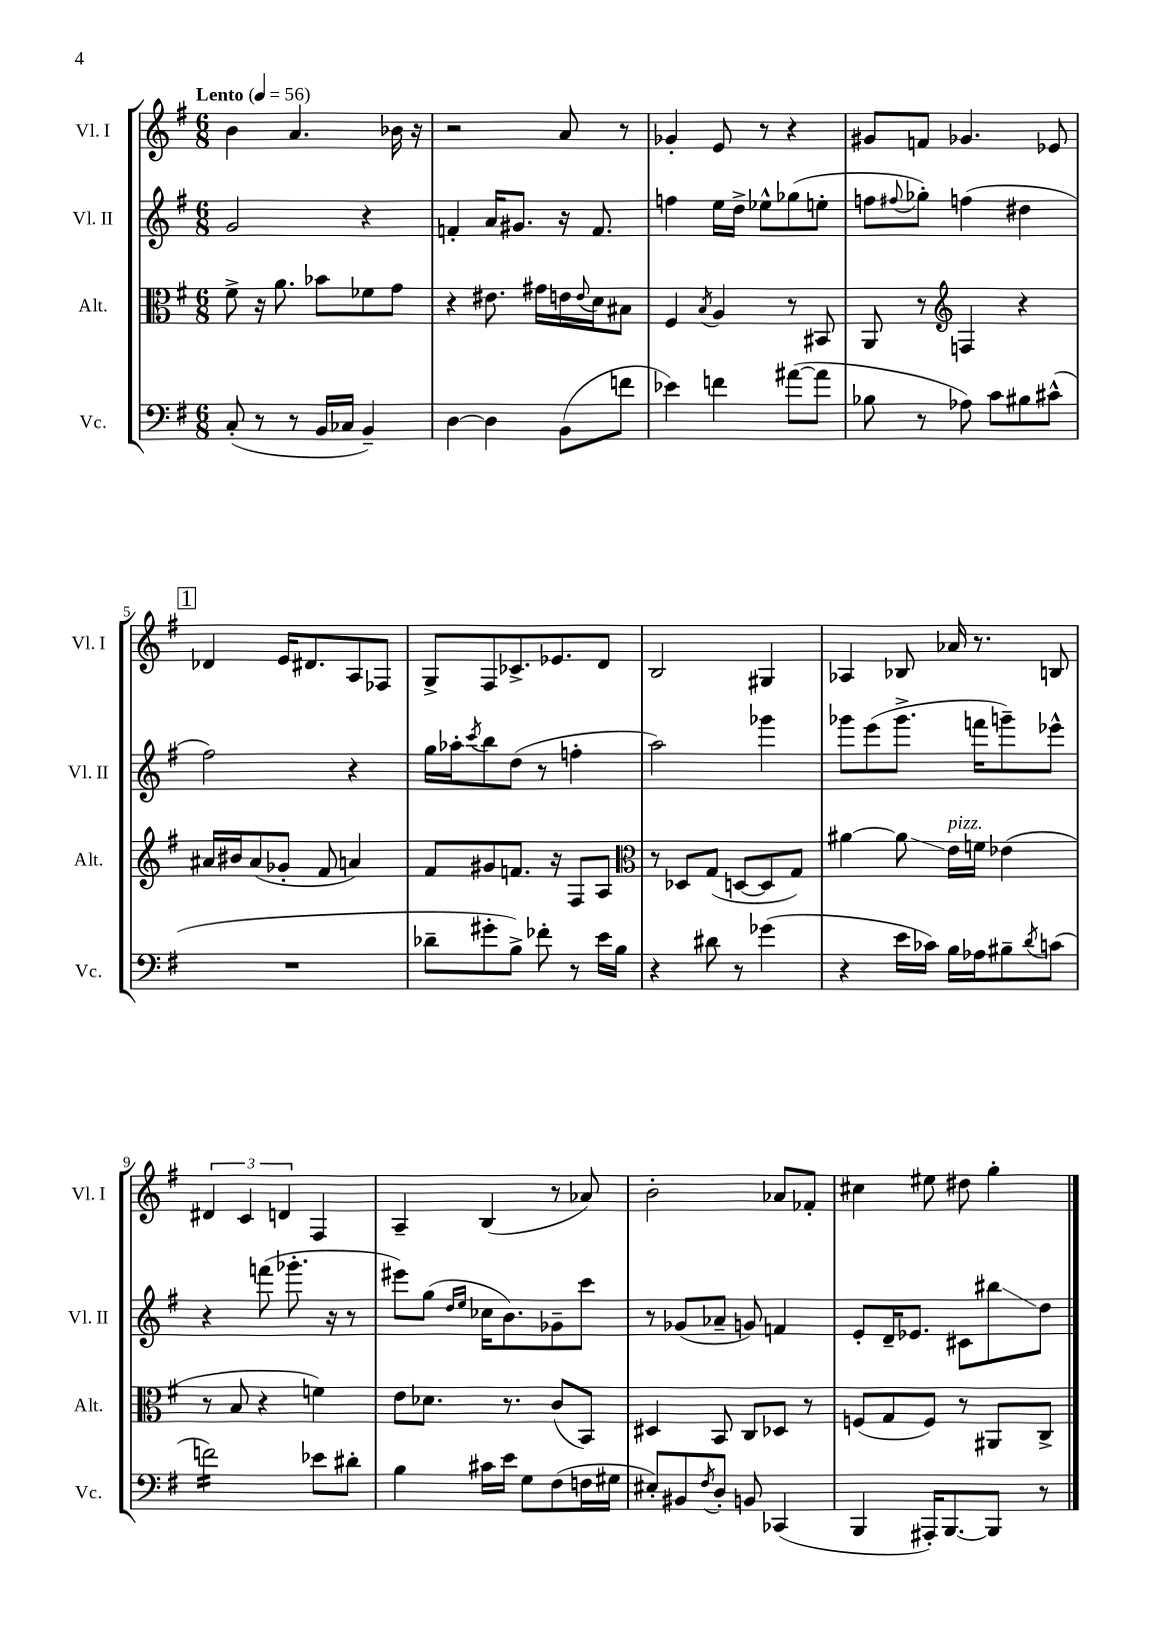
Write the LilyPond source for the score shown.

<<
\new StaffGroup <<
\new Staff = "s0" \with { instrumentName = "Vl. I" shortInstrumentName = "Vl. I" } {
    \clef treble \key g \major \numericTimeSignature \time 6/8 \tempo "Lento" 4 = 56
    b'4 a'4. bes'16 r16 |
    r2 a'8 r8 |
    ges'4-. e'8 r8 r4 |
    gis'8 f'8 ges'4. ees'8 |
    \mark \markup { \box "1" } des'4 e'16 dis'8. a8 fes8 |
    g8-> fis8 ces'8.-> ees'8. d'8 |
    b2 gis4 |
    aes4 bes8 aes'16 r8. b8 |
    \tuplet 3/2 { dis'4 c'4 d'4 } fis4 |
    a4-- b4( r8 aes'8) |
    b'2-. aes'8 fes'8-. |
    cis''4 eis''8 dis''8 g''4-. \bar "|." |
}
\new Staff = "s1" \with { instrumentName = "Vl. II" shortInstrumentName = "Vl. II" } {
    \clef treble \key g \major \numericTimeSignature \time 6/8
    g'2 r4 |
    f'4-. a'16 gis'8. r16 f'8. |
    f''4 e''16 d''16-> ees''8-^ ges''8( e''8-. |
    f''8 \appoggiatura { fis''8 } ges''8-.) f''4( dis''4 |
    \mark \markup { \box "1" } fis''2) r4 |
    g''16 aes''16-. \acciaccatura { c'''8 } b''8 d''8( r8 f''4-. |
    a''2) ges'''4 |
    ges'''8 e'''8( ges'''8.-> f'''16 g'''8--) ees'''8-^ |
    r4 f'''8( ges'''8.-. r16 r8 |
    eis'''8) g''8( \grace { d''16 e''16 } ces''16 b'8.) ges'8-- c'''8 |
    r8 ges'8( aes'8-- g'8) f'4 |
    e'8-. d'16-- ees'8. cis'8 bis''8\glissando d''8 \bar "|." |
}
\new Staff = "s2" \with { instrumentName = "Alt." shortInstrumentName = "Alt." } {
    \clef alto \key g \major \numericTimeSignature \time 6/8
    fis'8-> r16 a'8. bes'8 fes'8 g'8 |
    r4 eis'8. gis'16 e'16 \appoggiatura { e'8 } d'16 bis8 |
    fis4 \acciaccatura { b8 } a4 r8 bis,8 |
    a,8 r8 \clef treble f4 r4 |
    \mark \markup { \box "1" } ais'16 bis'16 ais'8( ges'8-. fis'8 a'4) |
    fis'8 gis'8 f'8. r16 fis8 a8 |
    \clef alto r8 des8 g8( d8~ d8 g8) |
    ais'4~ ais'8\glissando e'16^\markup { \italic "pizz." } f'16 ees'4( |
    r8 b8 r4 f'4) |
    e'8 des'8. r8. c'8( b,8) |
    dis4 b,8 c8 des8 r8 |
    f8( g8 f8) r8 ais,8 c8-> \bar "|." |
}
\new Staff = "s3" \with { instrumentName = "Vc." shortInstrumentName = "Vc." } {
    \clef bass \key g \major \numericTimeSignature \time 6/8
    c8-.( r8 r8 b,16 ces16 b,4--) |
    d4~ d4 b,8( f'8 |
    ees'4) f'4 ais'8~( ais'8 |
    bes8 r8 aes8) c'8 bis8 cis'8-^( |
    \mark \markup { \box "1" } R2. |
    des'8-- gis'8-. b8->) fes'8-. r8 e'16 b16 |
    r4 dis'8 r8 ges'4( |
    r4 e'16 ces'16) b16 aes16 bis8-- \acciaccatura { d'8 } c'8( |
    f'2:16) ees'8 dis'8-. |
    b4 cis'16 e'16 g8 fis8( f16 gis16 |
    eis8-.) bis,8 \acciaccatura { fis8 } d8-. b,8 ces,4( |
    b,,4 ais,,16-.) b,,8.~ b,,8 r8 \bar "|." |
}
>>
>>
